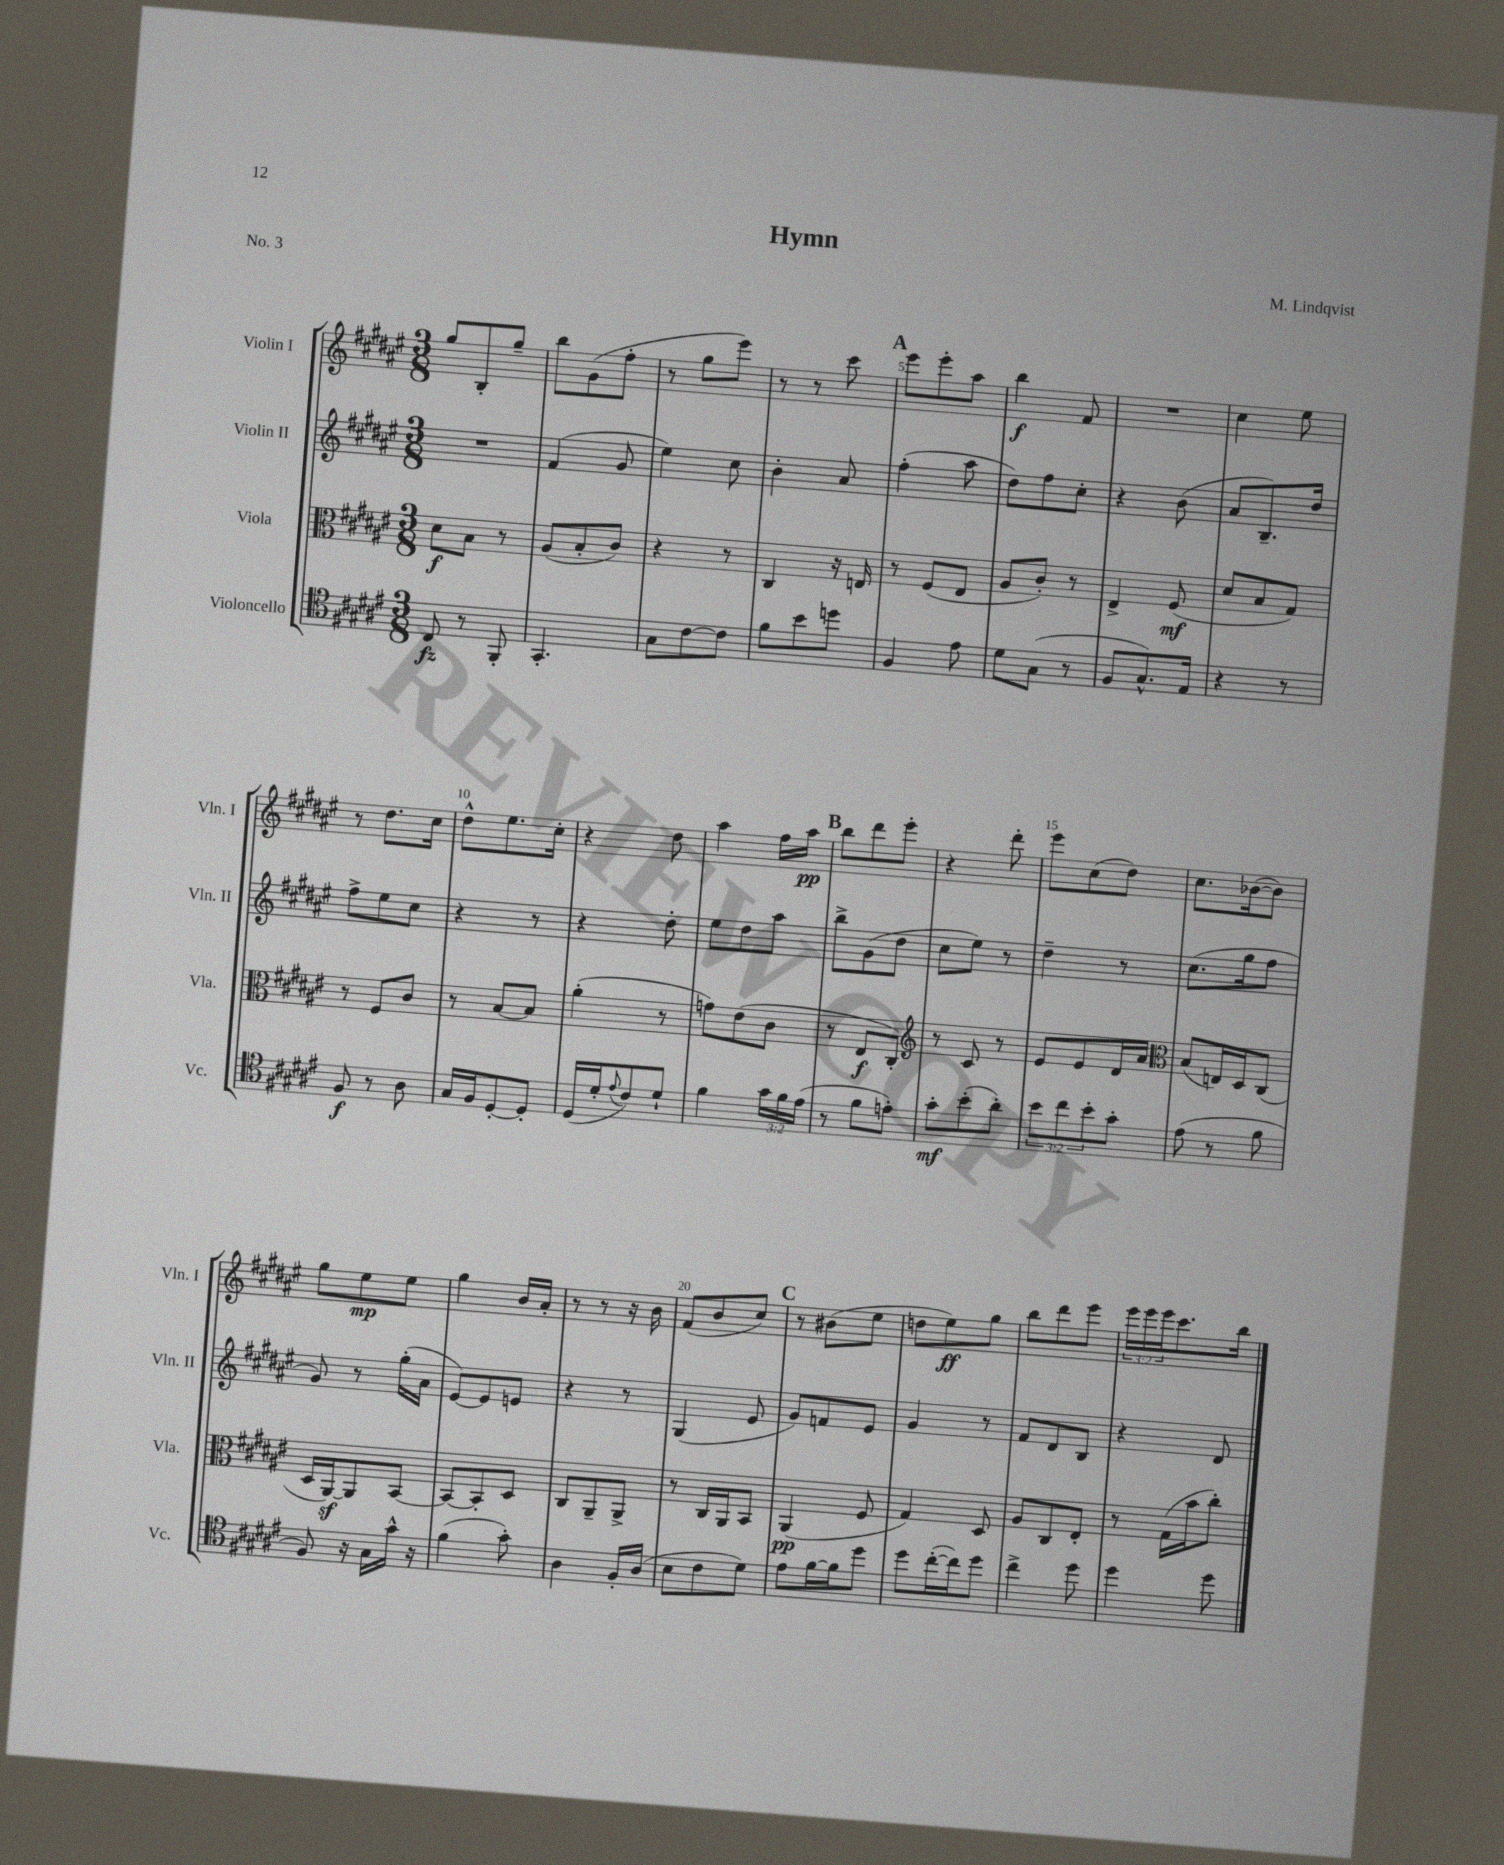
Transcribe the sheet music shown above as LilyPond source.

\header { title = "Hymn" composer = "M. Lindqvist" piece = "No. 3" }
<<
\new StaffGroup <<
\new Staff = "s0" \with { instrumentName = "Violin I" shortInstrumentName = "Vln. I" } {
    \clef treble \key fis \major \numericTimeSignature \time 3/8 \override Staff.TupletNumber.text = #tuplet-number::calc-fraction-text
    gis''8 b8-. gis''8-- |
    b''8 gis'8( fis''8-. |
    r8 gis''8 eis'''8) |
    r8 r8 cis'''8 |
    \mark \markup { \bold "A" } eis'''8 eis'''8-. ais''8 |
    b''4\f fis'8 |
    R4. |
    cis''4 eis''8 |
    r8 dis''8. cis''16 |
    dis''8-^ eis''8. cis''16-. |
    r4 dis''8 |
    ais''4 fis''16 ais''16\pp |
    \mark \markup { \bold "B" } b''8 dis'''8 eis'''8-. |
    r4 dis'''8-. |
    eis'''8 cis''8( dis''8) |
    cis''8. bes'16~( bes'8) |
    gis''8 eis''8\mp eis''8 |
    gis''4 b'16 ais'16-. |
    r8 r8 r16 b'16 |
    fis'8( b'8 cis''8) |
    \mark \markup { \bold "C" } r8 bis'8( eis''8 |
    d''8 eis''8\ff) gis''8 |
    b''8 dis'''8 eis'''8 |
    \tuplet 3/2 { eis'''16 eis'''16 eis'''16 } cis'''8. b''16 \bar "|." |
}
\new Staff = "s1" \with { instrumentName = "Violin II" shortInstrumentName = "Vln. II" } {
    \clef treble \key fis \major \numericTimeSignature \time 3/8
    R4. |
    fis'4( gis'8 |
    eis''4) cis''8 |
    b'4-. ais'8 |
    \mark \markup { \bold "A" } fis''4-.( ais''8 |
    dis''8) fis''8 cis''8-. |
    r4 b'8( |
    ais'8 b8.--) dis''16 |
    fis''8-> eis''8 cis''8 |
    r4 r8 |
    r4 dis''8-. |
    eis''8 dis''8 ais''8 |
    \mark \markup { \bold "B" } b''8-> gis'8( dis''8 |
    cis''8 eis''8) r8 |
    dis''4-- r8 |
    cis''8.( gis''16 fis''8 |
    gis'8) r8 gis''16-.( ais'16 |
    eis'8~) eis'8 e'8 |
    r4 r8 |
    gis4( eis'8 |
    \mark \markup { \bold "C" } gis'8) f'8 eis'8 |
    gis'4 r8 |
    fis'8 dis'8 b8 |
    r4 dis'8 \bar "|." |
}
\new Staff = "s2" \with { instrumentName = "Viola" shortInstrumentName = "Vla." } {
    \clef alto \key fis \major \numericTimeSignature \time 3/8
    dis'8\f b8 r8 |
    ais8( b8-. cis'8) |
    r4 r8 |
    cis4 r16 e16 |
    \mark \markup { \bold "A" } r8 fis8( eis8 |
    ais8 cis'8-.) r8 |
    eis4-> fis8\mf( |
    dis'8 b8 gis8) |
    r8 fis8 cis'8 |
    r8 b8~ b8 |
    ais'4-.( r8 |
    g'8) eis'8( cis'8 |
    \mark \markup { \bold "B" } r8 eis8\f cis8-.) |
    \clef treble r8 cis'8 r8 |
    eis'8 eis'8 dis'16 ais'16 |
    \clef alto b8( e16) dis16 cis8( |
    dis16 ais,16~\sf) ais,8 b,8~ |
    b,8~ b,8-. dis8 |
    cis8 ais,8-- ais,8-> |
    r8 cis16 ais,16 b,8 |
    \mark \markup { \bold "C" } ais,4\pp( fis8 |
    gis4) dis8 |
    ais8 cis8 eis8-. |
    r8 gis16( b'16 cis''8-.) \bar "|." |
}
\new Staff = "s3" \with { instrumentName = "Violoncello" shortInstrumentName = "Vc." } {
    \clef tenor \key fis \major \numericTimeSignature \time 3/8 \override Staff.TupletNumber.text = #tuplet-number::calc-fraction-text
    cis8\fz r8 fis,8-. |
    gis,4.-. |
    gis8 cis'8~ cis'8 |
    fis'8 b'8 d''8 |
    \mark \markup { \bold "A" } fis4 eis'8 |
    dis'8 gis8( r8 |
    fis8 gis8.-^) eis16 |
    r4 r8 |
    fis8\f r8 ais8 |
    gis16 fis16 dis8~-. dis8-. |
    dis16( dis'16-. \appoggiatura { eis'8 } cis'8) dis'8-! |
    fis'4 \tuplet 3/2 { gis'16 fis'16 eis'16( } |
    \mark \markup { \bold "B" } r8 fis'8 e'8-.) |
    gis'8-.\mf b'8-.( ais'8-.) |
    \tuplet 3/2 { b'8 cis''8 b'8-. } gis'8-. |
    eis'8( r8 fis'8 |
    fis8) r16 gis16 gis'16-^ r16 |
    fis'4( gis'8-.) |
    ais4 fis16-. ais16( |
    b8 cis'8 dis'8) |
    \mark \markup { \bold "C" } eis'8 fis'16~ fis'16 dis''8 |
    dis''8 cis''16~-.( cis''16) dis''8 |
    cis''4-> dis''8 |
    dis''4 dis''8 \bar "|." |
}
>>
>>
\layout { \context { \Score \override BarNumber.break-visibility = ##(#f #t #t) barNumberVisibility = #(every-nth-bar-number-visible 5) } }
